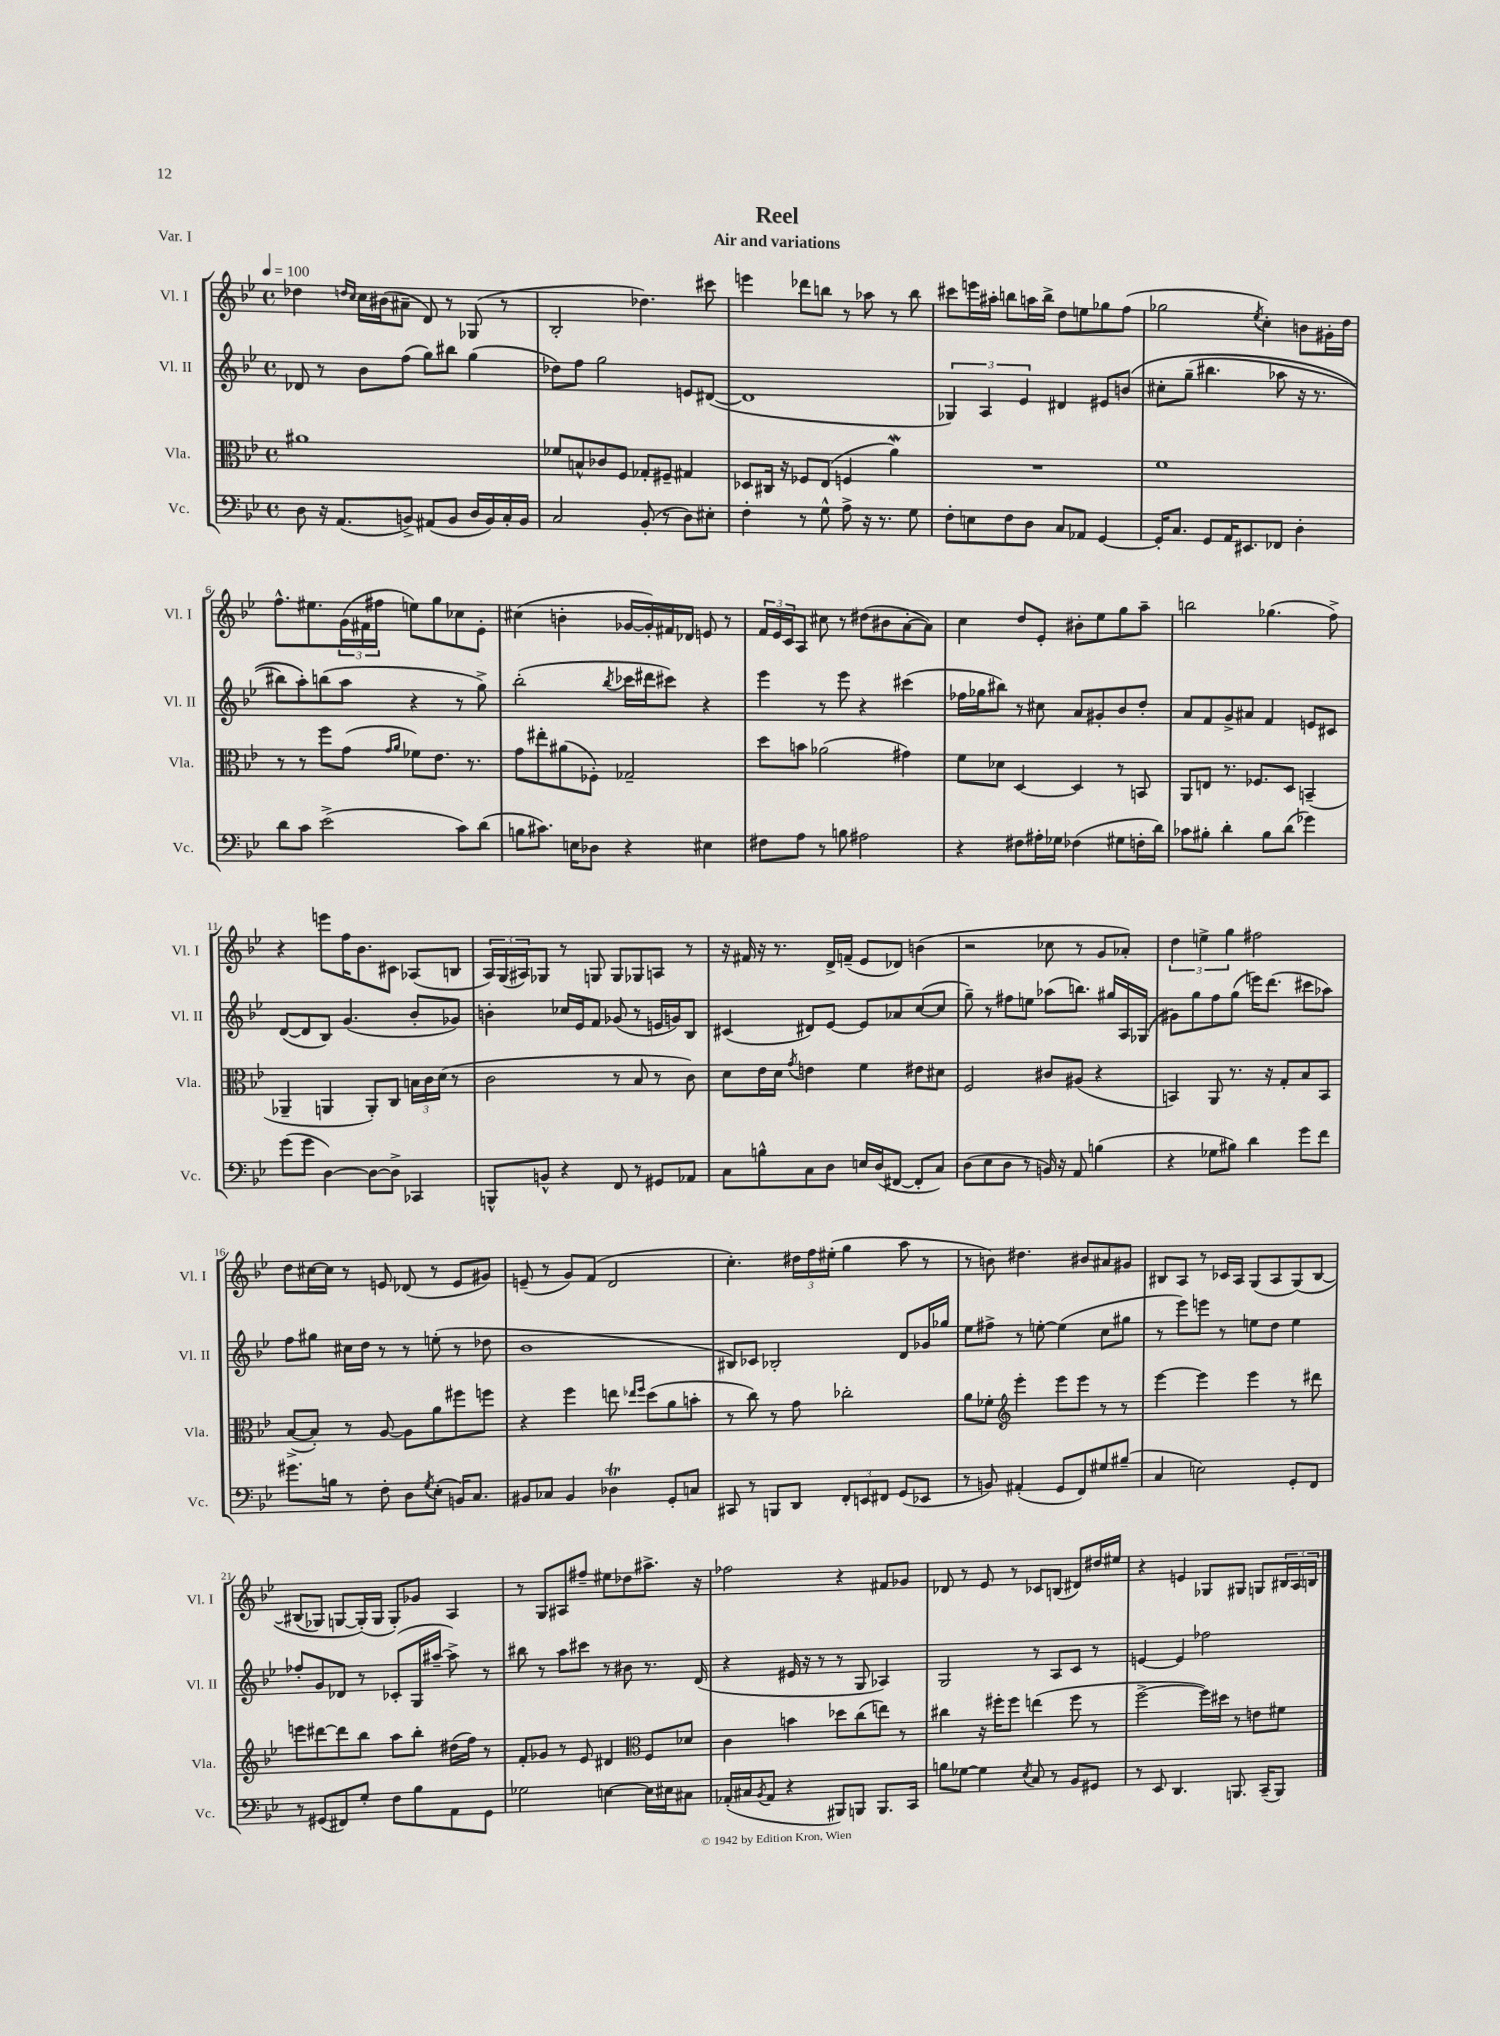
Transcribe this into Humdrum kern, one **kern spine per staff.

**kern	**kern	**kern	**kern
*part4	*part3	*part2	*part1
*staff4	*staff3	*staff2	*staff1
*I"Vc.	*I"Vla.	*I"Vl. II	*I"Vl. I
*I'Vc.	*I'Vla.	*I'Vl. II	*I'Vl. I
*clefF4	*clefC3	*clefG2	*clefG2
*k[b-e-]	*k[b-e-]	*k[b-e-]	*k[b-e-]
*M4/4	*M4/4	*M4/4	*M4/4
*met(c)	*met(c)	*met(c)	*met(c)
*MM100	*MM100	*MM100	*MM100
=1	=1	=1	=1
8D\	1a#X	8d-X/	4dd-X\
16r	.	8r	.
(8.AA/L	.	.	.
.	.	.	16qqddn/LL
.	.	.	16qqcc/JJ
.	.	8b-\L	16cc\LL
.	.	.	(16b#X\J
8BBn^/J)	.	(8ff\J	8a#X~\J
(8AA#X/L	.	8gg\L)	8d/)
8BB/J	.	8bb#X\J	8r
16D/LL	.	(4gg\	(8G-X/
16BB/)	.	.	.
16C'/	.	.	8r
16BB/JJ	.	.	.
=2	=2	=2	=2
2C/	8f-X/L	8dd-X\L)	2B-'/
.	8Bn^^/	8ff\J	.
.	8c-X/	2gg\	.
.	8F/J	.	.
(8BB-'/	8G-X'/L	.	4.dd-X\)
8r	8F#X~/J	.	.
8D\L)	4G#X/	8en/L	.
8E#X'\J	.	([8d#X/J	8ccc#X\
=3	=3	=3	=3
4F'\	8D-X/L	1d#]	4eeen\
.	16C#X/Jk	.	.
.	16r	.	.
8r	8F-X/L	.	8ddd-X\L
8G^^\	(8E-/J	.	8bbn\J
8A^\	4Fn/	.	8r
16r	.	.	8aa-X\
8.r	.	.	.
.	4aW\)	.	8r
8G\	.	.	8bb\
=4	=4	=4	=4
8F'\L	1r	6G-X/)	8ccc#X\L
8En\	.	.	16eeen\L
.	.	6A/	.
.	.	.	16aa#X'\JJ
8F\	.	.	8bbn\L
.	.	6e-/	.
8D\J	.	.	16aan\L
.	.	.	16bb^\JJ
8C/L	.	4d#X/	8dd\L
8AA-X/J	.	.	8een\
[4GG/	.	8e#X/L	8gg-X\
.	.	(8bn/J	(8ff\J
=5	=5	=5	=5
16GG'/KL]	1f	8cc#X'\L	2gg-X\
8.C/J	.	.	.
.	.	(8gg~\J	.
8GG/L	.	4.bb#X\	.
16AA/K	.	.	.
8.EE#X/	.	.	.
.	.	.	8qee-/
.	.	.	4cc'\)
8FF-X/J	.	8aa-X\	.
4D'\	.	16r	8bn\L
.	.	8.r	.
.	.	.	16g#X'\L
.	.	.	16dd\JJ
!!LO:LB:g=z
=6	=6	=6	=6
8d\L	8r	8bb#X\L)	8.ff^^\L
8c\J	8r	8aa'\)	.
.	.	.	8.ee#X\
(2e-^\	8ff\L	(8bbn\	.
.	(8g\J	8aa\J	(24g\L
.	.	.	24f#X\
.	.	.	24ff#X\JJ
.	16qqg/LL	.	.
.	16qqa/JJ	.	.
.	8f-X\L)	4r	8een\L)
.	8.e-\J	.	8gg\
8c\L)	.	8r	8cc-X\
.	8.r	.	.
(8d\J	.	8gg^\)	8e-'\J
=7	=7	=7	=7
8Bn\L	8g\L	(2bb-'\	(4cc#X\
8.c#X\J)	8ee#X'\	.	.
.	(8a#X\	.	4bn'\
16En\KL	.	.	.
8D-X\J	8F-X'\J)	.	.
.	.	8qbb-/	.
4r	2G-X~/	16ccc-X\LL	[16g-X/LL
.	.	16ddd#X\J	16g-'/])
.	.	8ccc#X\J)	16f#X/
.	.	.	16d-X/JJ
4E#X\	.	4r	8en/
.	.	.	8r
=8	=8	=8	=8
8F#X\L	8dd\L	4eee-\	24f/LL
.	.	.	24e-/
.	.	.	24c/J
8A\J	8bn\J	.	8A/J
8r	(2a-X\	8r	8cc#X\
8Bn\	.	8eee-\	8r
2A#X\	.	4r	(8dd#X\L
.	.	.	8b#X\
.	4g#X\)	(4ccc#X\	[8a'\
.	.	.	8a\J])
=9	=9	=9	=9
4r	8f\L	16ff-X\LL	4cc\
.	.	16gg-X\J	.
.	8d-X\J	8bb#X\J)	.
8F#X\L	[4D/	8r	8dd/L
16A#X'\L	.	8cc#X\	8e-'/J
16G-X\JJ	.	.	.
(4F-X\	4D/]	8a/L	8b#X'\L
.	.	8g#X'/	8ee-\
8G#X\L	8r	8b-/	8gg\
16Fn'\L	8BBn/	8dd'/J	8aa~\J
16d\JJ)	.	.	.
=10	=10	=10	=10
8c-X\L	8AA/L	8a/L	2bbn\
8B#X'\J	8En/J	8f/	.
4d'\	8.r	8g^/	.
.	.	8a#X/J	.
.	8.F-X/L	.	.
8B#\L	.	4f/	(4.gg-X\
(8d\J	8D/J	.	.
4g-X\)	(4BBn~/	8en/L	.
.	.	8c#X/J	8ff^\)
!!LO:LB:g=z
=11	=11	=11	=11
(8g\L	4AA-X~/	([8d/L	4r
8g\J	.	8d/]	.
[4D\)	4AAn/	8B-/J)	8eeen\L
.	.	(4.g/	16ff\K
.	.	.	8.b-\
8D\L_	8AA'/L)	.	.
8D^\J]	8C/J	.	8c#X\J
4CC-X/	24Bn\LL	8b-'/L	(8A-X/L
.	24c\	.	.
.	(24d\JJ	.	.
.	8r	8g-X/J)	8Bn/J
=12	=12	=12	=12
8BBBn^^/L	2c\	4bn'\	24A/LL)
.	.	.	(24G/
.	.	.	24A#X/J)
8BBn^^/J	.	.	8G-X/J
4r	.	16cc-X/LL	8r
.	.	16e-/J	.
.	.	8f/J	8Gn/
8FF/	8r	(8g-X/	8G/L
8r	8B-/	8r	8G-X/
8GG#X/L	8r	16en/LL	8An/J
.	.	16gn/J)	.
8AA-X/J	8c\)	8B-/J	8r
=13	=13	=13	=13
8C\L	8d\L	(4c#X/	16r
.	.	.	16f#X/
8Bn^^\	16e-\L	.	16r
.	16d\JJ	.	8.r
.	8qg/	.	.
8C\	4en\	8d#X/L)	.
8D\J	.	[8e-/J	16d^/LL
.	.	.	(16fn~/JJ
16En/LL	4f\	8e-/L]	8e-/L
(16D/J	.	.	.
[8FF#X/J	.	8a-X/	8d-X/J)
8FF#'/L]	8e#X\L	([8cc/	(4bn\
8C/J)	8d#X\J	8cc/J]	.
=14	=14	=14	=14
(8D\L	2F/	8gg~\)	2r
8E-\	.	8r	.
8D\J	.	8ff#X\L	.
8r	.	8een\J	.
16BBn/)	8c#X/L	(8aa-X\L	8cc-X\
16r	.	.	.
8AA/	(8A#X/J	8.bbn\J)	8r
(4Bn\	4r	.	8g/L
.	.	16gg#X/LL	.
.	.	16A/	8a-X'/J)
.	.	(16G-X/JJ	.
=15	=15	=15	=15
4r	4BBn/)	8g#X\L)	6dd\
.	.	8gg\	.
.	.	.	6een^\
8G-X\L	8AA/	8ff\	.
.	.	.	6gg\
8B#X\J)	8.r	(8gg\J	.
4d\	.	16eeen\KL)	2ff#X\
.	16r	(8.ddd\J	.
.	8G'/L	.	.
8g\L	8B-/	8ccc#X\L	.
8f\J	8BB/J	8aa-X\J)	.
!!LO:LB:g=z
=16	=16	=16	=16
8.g#X\L	([8B-^/L	8ff\L	8dd\L
.	8B-'/J])	8gg#X\J	[16cc#X\L
16Bn\Jk	.	.	16cc#\JJ]
8r	8r	16cc#X\LL	8r
.	.	16dd\JJ	.
8F'\	[8A/	8r	8en/
8D\L	8A\L]	8r	(8d-X/
8qG/	.	.	.
(8E-'\J	8a\	(8een'\	8r
16BBn/KL)	8ff#X\	8r	8e/L
8.C/J	.	.	.
.	8ffn\J	8dd-X\	8g#X/J)
=17	=17	=17	=17
8BB#X/L	4r	1b-	(8en~/
8C-X/J	.	.	8r
4BB#/	4ff\	.	8g/L)
.	.	.	(8f/J
4D-XT\	8een\	.	2d/
.	16qqee-X/LL	.	.
.	16qqff/JJ	.	.
.	(8dd\L	.	.
8GG'/L	8a\	.	.
8Cn/J	8bn'\J	.	.
=18	=18	=18	=18
8CC#X/	8r	8B#X/L)	4.cc'\)
8r	8cc\)	8c-X/J	.
8BBBn/L	8r	2B-X'/	.
8DD/J	8g\	.	24dd#X\LL
.	.	.	24ff\
.	.	.	(24ee#X'\JJ
12FF'/L	2cc-X'\	.	4gg\
12EEn/	.	.	.
12FF#X/J	.	.	.
(8GG/L	.	8d/L	8aa\
8EE-X/J	.	16g-X/L	8r
.	.	16gg-X/JJ	.
=19	=19	=19	=19
8r	8a\L	8ee-\L	8r
8BBn/)	8f-X'\J	8ff#X^\J	8bn\)
*	*clefG2	*	*
(4AA#X'/	4eee-'\	8r	4.dd#X\
.	.	[8een'\	.
8GG/L	8eee-\L	(4ee\]	.
8FF/)	8eee-\J	.	8b#X/L
8G#X/	8r	8cc\L	8a#X/
(8B#X~/J	8r	8gg#X\J	8g#X/J
=20	=20	=20	=20
4C/	[4eee-\	8r	8B#X/L
.	.	8eee-\L)	8A/J
2En\)	4eee-\]	8eeen\J	8r
.	.	8r	16c-X/LL
.	.	.	16A/JJ
.	4eee-\	8een\L	(8G/L
.	.	8dd\J	8A/
8GG'/L	8r	4ee\	(8G/)
8FF/J	8ddd#X\	.	[8B#/J
!!LO:LB:g=z
=21	=21	=21	=21
8r	8eeen\L	8ff-X'/L	(8B#X/L]
(8GG#X/L	[8ddd#X\	8g/	8G-X/J)
8FF#X/)	8ddd#\]	8d-X/J	[8Gn/L
8G'/J	8bb-\J	8r	(16G'/L])
.	.	.	16G/JJ
8F\L	8aa\L	(8c-X'/L	8G'/L)
8B-\	8bb-'\J	16G/L	8g-X/J
.	.	[16aa#X~/JJ	.
8AA\	(16dd#X\LL	8aa#^\])	4A/
.	16ff\JJ)	.	.
8GG#\J	8r	8r	.
=22	=22	=22	=22
2G-X\	8f'/L	8bb#X\	8r
.	8g-X/J	8r	8G/L
.	8r	8aa\L	8A#X/
.	8e-/	8ccc#X\J	8ff#X~/J
[4En\	4d#X/	8r	8ee#X\L
.	.	8b#X\	8dd-X\
*	*clefC3	*	*
16E\LL]	8F/L	8.r	8.aa#X^\J
16E#X\J	.	.	.
8C#X\J	8d-X/J	.	.
.	.	(16d/	16r
=23	=23	=23	=23
(16AA-X'/LL	4c\	4r	2ff-X\
16C#X/J	.	.	.
8qBB-/	.	.	.
8AA-/J	.	.	.
4r	4bn\	16e#X/	.
.	.	16r	.
.	.	8r	.
8BBB#X/L)	8dd-X\L	8r	4r
8BBBn/J	(8cc\	8G/	.
8.BBB/L	8een\J)	4A-X/)	8f#X/L
.	8r	.	8g-X/J
16CC/Jk	.	.	.
=24	=24	=24	=24
8Bn\L	4cc#X\	2G/	8d-X/
[8G-X\J	.	.	8r
4G-\]	16r	.	8e-/
.	16ff#X'\KL	.	.
.	8ff#\J	.	8r
8qE-/	.	.	.
8C/	(4een\	8r	8c-X/L
8r	.	8A/L	(8Bn/J
8BB-/L	8ff#\	8c/J	8d#X/L)
8GG#X/J	8r	8r	16dd#X/L
.	.	.	16ee#X/JJ
=25	=25	=25	=25
8r	[2ff^\	[4en/	4r
8EE-/	.	.	.
4.DD/	.	4e/]	4en/
.	16ff\LL])	2ff-X\	8G-X/L
.	16dd#X\JJ	.	.
8.BBBn/	8r	.	8G#X/J
.	8en\L	.	8Gn/L
(16CC~/KL	.	.	.
8BBB/J)	8f#X\J	.	24B#X/L
.	.	.	24A/
.	.	.	24Bn/JJ
==	==	==	==
*-	*-	*-	*-
